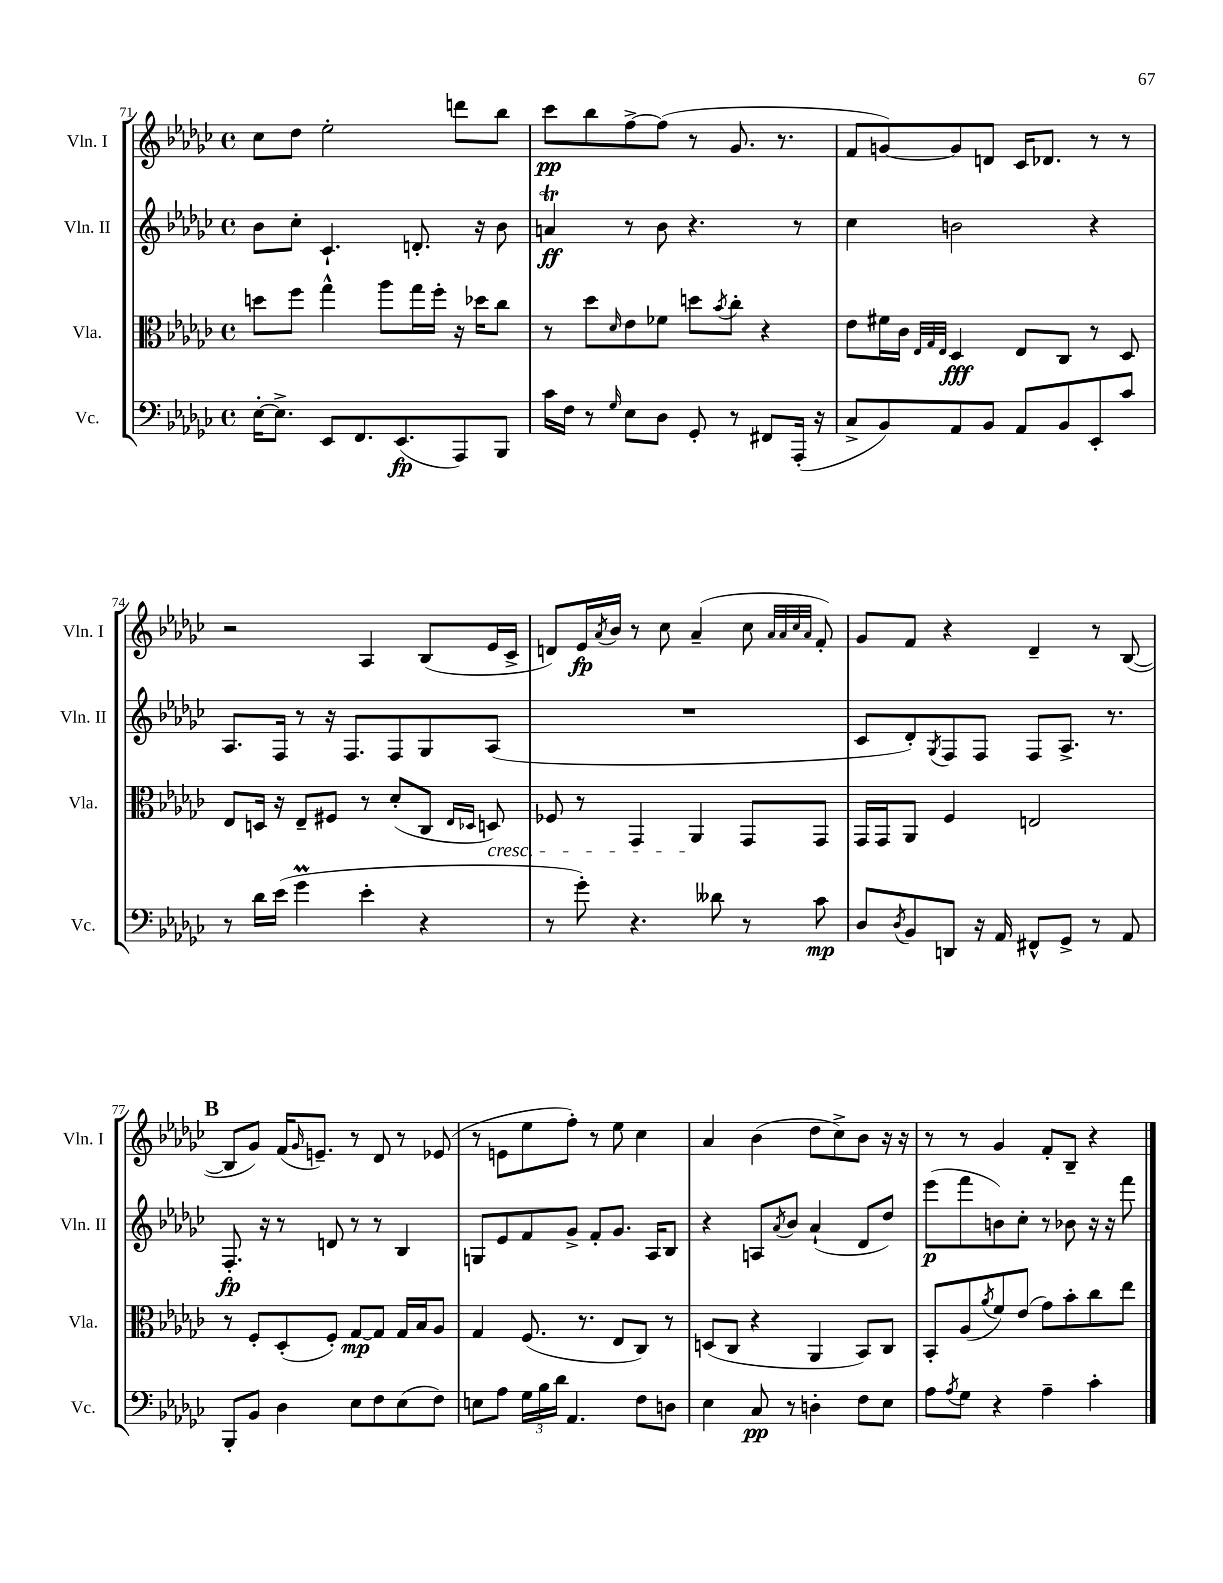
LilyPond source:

<<
\new StaffGroup <<
\new Staff = "s0" \with { instrumentName = "Vln. I" shortInstrumentName = "Vln. I" } {
    \clef treble \key ges \major \defaultTimeSignature \time 4/4
    ces''8 des''8 ees''2-. d'''8 bes''8 |
    ces'''8\pp bes''8 f''8~-> f''8( r8 ges'8. r8. |
    f'8 g'8~) g'8 d'8 ces'16 des'8. r8 r8 |
    r2 aes4 bes8( ees'16 ces'16-> |
    d'8) ees'16\fp \acciaccatura { aes'8 } bes'16 r8 ces''8 aes'4--( ces''8 \grace { aes'32 aes'32 ces''32 aes'32 } f'8-.) |
    ges'8 f'8 r4 des'4-- r8 bes8~( |
    \mark \markup { \bold "B" } bes8 ges'8) f'16( \grace { ges'16 } e'8.--) r8 des'8 r8 ees'8( |
    r8 e'8 ees''8 f''8-.) r8 ees''8 ces''4 |
    aes'4 bes'4( des''8 ces''8->) bes'8 r16 r16 |
    r8 r8 ges'4 f'8-. bes8-- r4 \bar "|." |
}
\new Staff = "s1" \with { instrumentName = "Vln. II" shortInstrumentName = "Vln. II" } {
    \clef treble \key ges \major \defaultTimeSignature \time 4/4
    bes'8 ces''8-. ces'4.-! d'8.-. r16 bes'8 |
    a'4\trill\ff r8 bes'8 r4. r8 |
    ces''4 b'2 r4 |
    aes8. f16 r8 r16 f8. f8 ges8 aes8( |
    R1 |
    ces'8 des'8-.) \acciaccatura { ges8 } f8 f8 f8 aes8.-> r8. |
    \mark \markup { \bold "B" } f8.-.\fp r16 r8 d'8 r8 r8 bes4 |
    g8 ees'8 f'8 ges'8-> f'8-. ges'8. aes16 bes8 |
    r4 a8 \acciaccatura { aes'8 } bes'8 aes'4-!( des'8 des''8) |
    ees'''8\p( f'''8 b'8) ces''8-. r8 bes'8 r16 r16 f'''8 \bar "|." |
}
\new Staff = "s2" \with { instrumentName = "Vla." shortInstrumentName = "Vla." } {
    \clef alto \key ges \major \defaultTimeSignature \time 4/4
    d''8 f''8 ges''4-^ aes''8 ges''16 f''16-. r16 des''16 ces''8 |
    r8 des''8 \grace { des'16 } ees'8 fes'8 d''8 \acciaccatura { bes'8 } ces''8-. r4 |
    ees'8 fis'16 ces'16 \grace { ees32 ges32 ees32 } des4\fff ees8 ces8 r8 des8 |
    ees8 d16 r16 ees8-- fis8 r8 des'8-.( ces8 \grace { ees16 des16 } d8\cresc) |
    fes8 r8 ges,4 aes,4\! ges,8 ges,8 |
    ges,16 ges,16 aes,8 f4 e2 |
    \mark \markup { \bold "B" } r8 f8-. des8-.( f8-.) ges8~\mp ges8 ges16 bes16 aes8 |
    ges4 f8.( r8. ees8 ces8) r8 |
    d8( ces8 r4 aes,4 bes,8) ces8 |
    bes,8-. aes8( \acciaccatura { aes'8 } f'8) ees'8( ges'8) bes'8-. ces''8 ees''8 \bar "|." |
}
\new Staff = "s3" \with { instrumentName = "Vc." shortInstrumentName = "Vc." } {
    \clef bass \key ges \major \defaultTimeSignature \time 4/4
    ees16~-. ees8.-> ees,8 f,8. ees,8.\fp( aes,,8) bes,,8 |
    ces'16 f16 r8 \grace { ges16 } ees8 des8 ges,8-. r8 fis,8 aes,,16-.( r16 |
    ces8-> bes,8) aes,8 bes,8 aes,8 bes,8 ees,8-. ces'8 |
    r8 des'16 ees'16( ges'4\prall ees'4-. r4 |
    r8 ges'8-.) r4. deses'8 r8 ces'8\mp |
    des8 \acciaccatura { des8 } bes,8 d,8 r16 aes,16 fis,8-^ ges,8-> r8 aes,8 |
    \mark \markup { \bold "B" } bes,,8-. bes,8 des4 ees8 f8 ees8( f8) |
    e8 aes8 \tuplet 3/2 { ges16 bes16 des'16 } aes,4. f8 d8 |
    ees4 ces8\pp r8 d4-. f8 ees8 |
    aes8 \acciaccatura { aes8 } ges8 r4 aes4-- ces'4-. \bar "|." |
}
>>
>>
\layout { \context { \Score currentBarNumber = #71 } }
